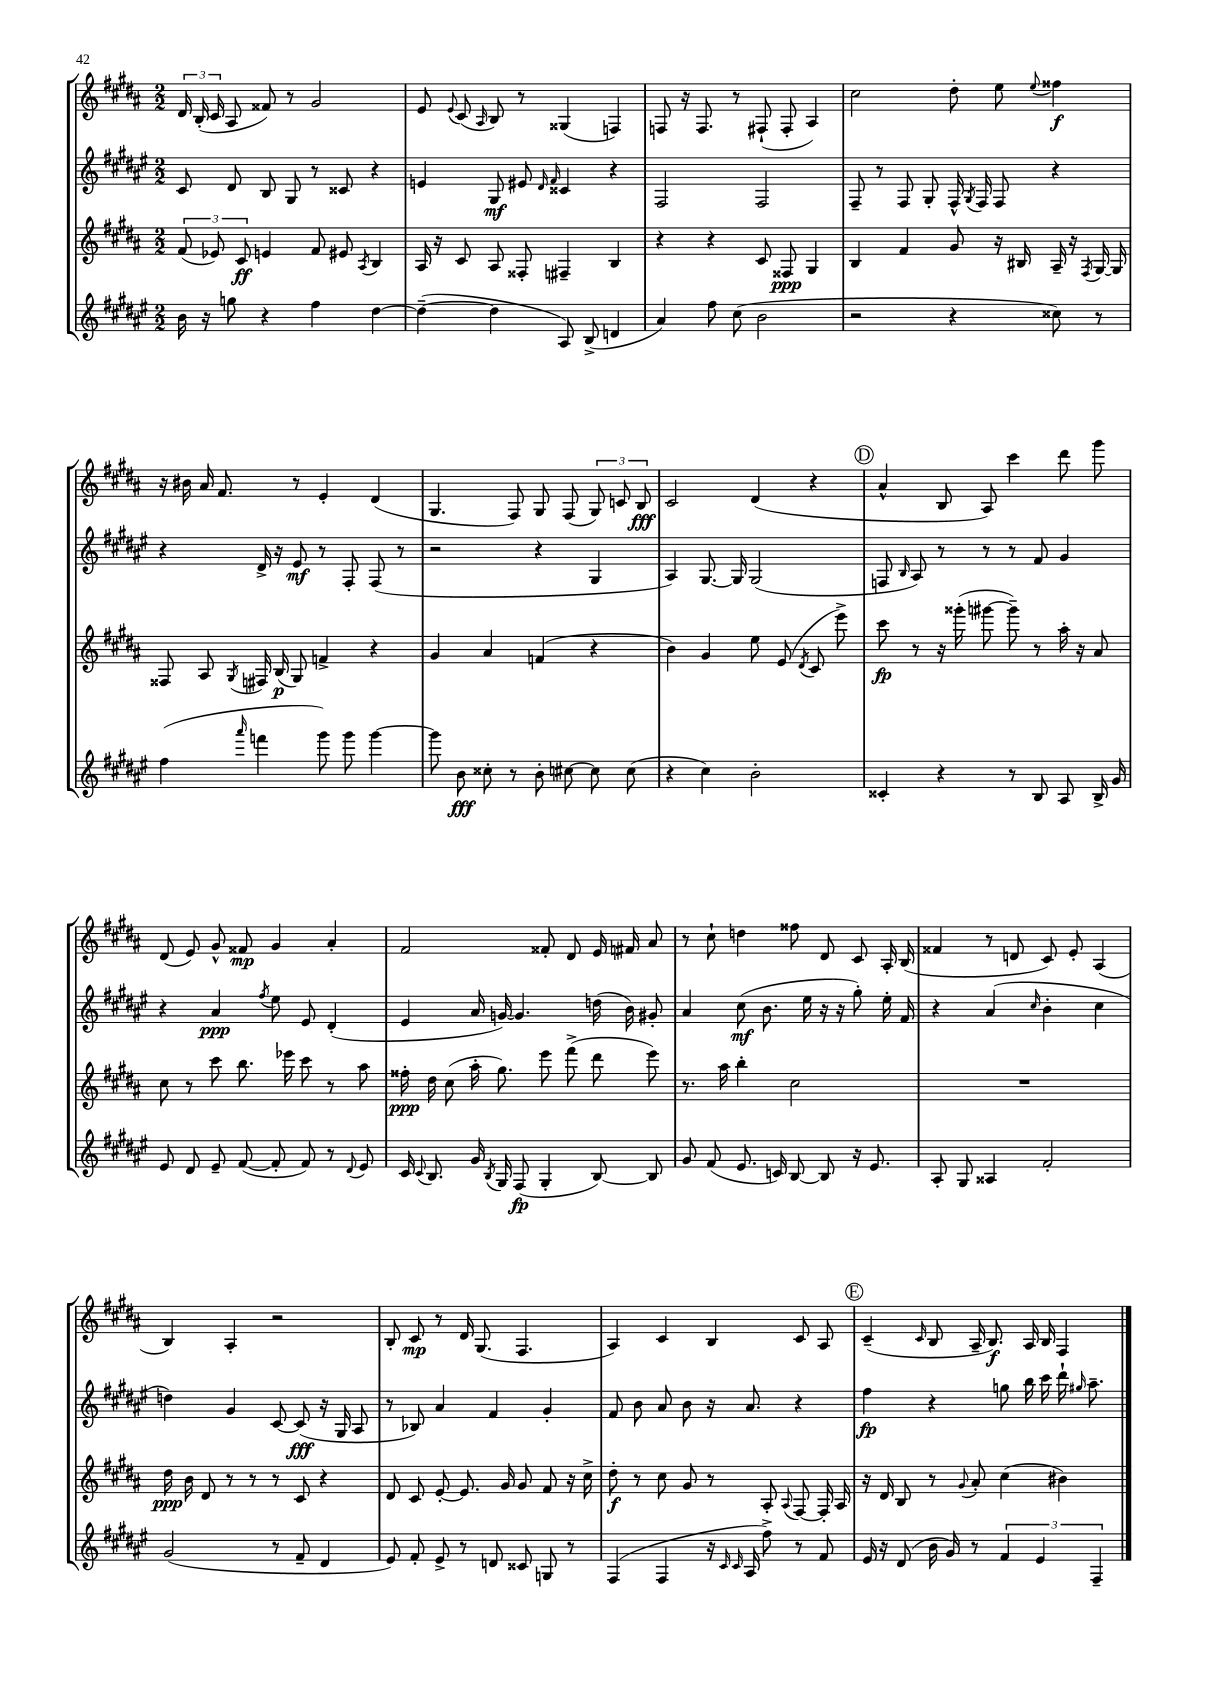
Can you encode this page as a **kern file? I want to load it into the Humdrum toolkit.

**kern	**dynam	**kern	**dynam	**kern	**dynam	**kern	**dynam
*part4	*part4	*part3	*part3	*part2	*part2	*part1	*part1
*staff4	*staff4	*staff3	*staff3	*staff2	*staff2	*staff1	*staff1
*clefG2	*	*clefG2	*	*clefG2	*	*clefG2	*
*k[f#c#g#d#a#e#]	*	*k[f#c#g#d#a#]	*	*k[f#c#g#d#a#e#]	*	*k[f#c#g#d#a#]	*
*M2/2	*	*M2/2	*	*M2/2	*	*M2/2	*
=70	=70	=70	=70	=70	=70	=70	=70
16b\	.	(12f#/	.	8c#/	.	24d#/	.
.	.	.	.	.	.	(24B'/	.
16r	.	.	.	.	.	.	.
.	.	12e-X/)	.	.	.	24c#/	.
8ggn\	.	.	.	8d#/	.	8A#/	.
.	.	12c#/	ff	.	.	.	.
4r	.	4en/	.	8B/	.	8f##X/)	.
.	.	.	.	8G#/	.	8r	.
4ff#\	.	8f#/	.	8r	.	2g#/	.
.	.	8e#X/	.	8c##X/	.	.	.
.	.	8qA#/	.	.	.	.	.
[4dd#\	.	4B/	.	4r	.	.	.
=71	=71	=71	=71	=71	=71	=71	=71
(4dd#~\_	.	16A#/	.	4en/	.	8e/	.
.	.	16r	.	.	.	.	.
.	.	.	.	.	.	8qqe/	.
.	.	8c#/	.	.	.	(8c#/	.
.	.	.	.	.	.	16qqA#/	.
4dd#\]	.	8A#/	.	8G#/	mf	8B/)	.
.	.	8F##X'/	.	8e#X/	.	8r	.
.	.	.	.	16qqd#/	.	.	.
.	.	.	.	16qqf#/	.	.	.
8A#/)	.	4F#X~/	.	4c##X/	.	(4G##X/	.
(8B^/	.	.	.	.	.	.	.
4dn/	.	4B/	.	4r	.	4Fn/)	.
=72	=72	=72	=72	=72	=72	=72	=72
4a#/)	.	4r	.	2F#/	.	8Fn/	.
.	.	.	.	.	.	16r	.
.	.	.	.	.	.	8.F/	.
8ff#\	.	4r	.	.	.	.	.
(8cc#\	.	.	.	.	.	8r	.
2b\	.	8c#/	.	2F#/	.	(8F#X`/	.
.	.	8F##X/	ppp	.	.	8F#'/	.
.	.	4G#/	.	.	.	4A#/)	.
=73	=73	=73	=73	=73	=73	=73	=73
2r	.	4B/	.	8F#~/	.	2cc#\	.
.	.	.	.	8r	.	.	.
.	.	4f#/	.	8F#/	.	.	.
.	.	.	.	8G#'/	.	.	.
4r	.	8g#/	.	16F#^^/	.	8dd#'\	.
.	.	.	.	8qG#/	.	.	.
.	.	.	.	16F#/	.	.	.
.	.	16r	.	8F#/	.	8ee\	.
.	.	16B#X/	.	.	.	.	.
.	.	.	.	.	.	8qqee/	.
8cc##X\)	.	16A#~/	.	4r	.	4ff##X\	f
.	.	16r	.	.	.	.	.
.	.	8qF#/	.	.	.	.	.
8r	.	[16G#/	.	.	.	.	.
.	.	16G#/]	.	.	.	.	.
!!LO:LB:g=z
=74	=74	=74	=74	=74	=74	=74	=74
(4ff#\	.	8F##X/	.	4r	.	16r	.
.	.	.	.	.	.	16b#X\	.
.	.	8A#/	.	.	.	16a#/	.
.	.	.	.	.	.	8.f#/	.
16qqaaa#/	.	8qG#/	.	.	.	.	.
4fffn\	.	16F#X/	.	16d#^/	.	.	.
.	.	(16B/	p	16r	.	.	.
.	.	8G#/)	.	8e#/	mf	8r	.
8ggg#\)	.	4fn^/	.	8r	.	4e'/	.
8ggg#\	.	.	.	8F#'/	.	.	.
[4ggg#\	.	4r	.	(8F#/	.	(4d#/	.
.	.	.	.	8r	.	.	.
=75	=75	=75	=75	=75	=75	=75	=75
8ggg#\]	.	4g#/	.	2r	.	4.G#/	.
8b\	fff	.	.	.	.	.	.
8cc##X'\	.	4a#/	.	.	.	.	.
8r	.	.	.	.	.	8F#/)	.
8b'\	.	(4fn/	.	4r	.	8G#/	.
[8cc#X\	.	.	.	.	.	(8F#/	.
8cc#\]	.	4r	.	4G#/	.	12G#/)	.
.	.	.	.	.	.	12cn/	.
(8cc#\	.	.	.	.	.	.	.
.	.	.	.	.	.	12B/	fff
=76	=76	=76	=76	=76	=76	=76	=76
4r	.	4b\)	.	4A#/)	.	2c#/	.
4cc#\)	.	4g#/	.	[8.G#/	.	.	.
.	.	.	.	16G#/]	.	.	.
2b'\	.	8ee\	.	(2G#/	.	(4d#/	.
.	.	(8e/	.	.	.	.	.
.	.	8qd#/	.	.	.	.	.
.	.	8c#/	.	.	.	4r	.
.	.	8eee^\)	.	.	.	.	.
!!LO:REH:place=s1:t=D
=77	=77	=77	=77	=77	=77	=77	=77
4c##X'/	.	8ccc#\	fp	8Fn/	.	4a#^^/	.
.	.	.	.	16qqB/	.	.	.
.	.	8r	.	8A#/)	.	.	.
4r	.	16r	.	8r	.	8B/	.
.	.	(16ggg##X'\	.	.	.	.	.
.	.	[8ggg#X\	.	8r	.	8A#/)	.
8r	.	8ggg#~\])	.	8r	.	4ccc#\	.
8B/	.	8r	.	8f#/	.	.	.
8A#/	.	16aa#'\	.	4g#/	.	8ddd#\	.
.	.	16r	.	.	.	.	.
16B^/	.	8a#/	.	.	.	8ggg#\	.
16g#/	.	.	.	.	.	.	.
!!LO:LB:g=z
=78	=78	=78	=78	=78	=78	=78	=78
8e#/	.	8cc#\	.	4r	.	(8d#/	.
8d#/	.	8r	.	.	.	8e/)	.
8e#~/	.	8ccc#\	.	4a#/	ppp	8g#^^/	.
([8f#/	.	8.bb\	.	.	.	8f##X/	mp
.	.	.	.	8qff#/	.	.	.
8f#'/]	.	.	.	8ee#\	.	4g#/	.
.	.	16eee-X\	.	.	.	.	.
8f#/)	.	8ccc#\	.	8e#/	.	.	.
8r	.	8r	.	(4d#'/	.	4a#'/	.
8qqd#/	.	.	.	.	.	.	.
8e#/	.	8aa#\	.	.	.	.	.
=79	=79	=79	=79	=79	=79	=79	=79
16c#/	.	16ff##X'\	ppp	4e#/	.	2f#/	.
8qqc#/	.	.	.	.	.	.	.
8.B/	.	16dd#\	.	.	.	.	.
.	.	(8cc#\	.	.	.	.	.
16g#/	.	16aa#'\	.	16a#/	.	.	.
8qB/	.	.	.	.	.	.	.
16G#/	.	8.gg#\)	.	[16gn/)	.	.	.
(8F#/	fp	.	.	4.g/]	.	.	.
4G#'/	.	8eee\	.	.	.	8f##X'/	.
.	.	(8fff#^\	.	.	.	8d#/	.
[8B/)	.	8ddd#\	.	(16ddn\	.	16e/	.
.	.	.	.	16b\)	.	16f#X/	.
8B/]	.	8eee\)	.	8g#X'/	.	8a#/	.
=80	=80	=80	=80	=80	=80	=80	=80
8g#/	.	8.r	.	4a#/	.	8r	.
(8f#/	.	.	.	.	.	8cc#`\	.
.	.	16aa#\	.	.	.	.	.
8.e#/	.	4bb'\	.	(8cc#\	mf	4ddn\	.
.	.	.	.	8.b\	.	.	.
16cn/)	.	.	.	.	.	.	.
[8B/	.	2cc#\	.	.	.	8ff##X\	.
.	.	.	.	16ee#\	.	.	.
8B/]	.	.	.	16r	.	8d#/	.
.	.	.	.	16r	.	.	.
16r	.	.	.	8gg#'\)	.	8c#/	.
8.e#/	.	.	.	.	.	.	.
.	.	.	.	16ee#'\	.	16A#'/	.
.	.	.	.	16f#/	.	(16B/	.
=81	=81	=81	=81	=81	=81	=81	=81
8A#'/	.	1r	.	4r	.	4f##X/	.
8G#/	.	.	.	.	.	.	.
4A##X/	.	.	.	(4a#/	.	8r	.
.	.	.	.	.	.	8dn/	.
.	.	.	.	16qqcc#/	.	.	.
2f#'/	.	.	.	4b'\	.	8c#/)	.
.	.	.	.	.	.	8e'/	.
.	.	.	.	4cc#\	.	(4A#/	.
!!LO:LB:g=z
=82	=82	=82	=82	=82	=82	=82	=82
(2g#/	.	16dd#\	ppp	4ddn\)	.	4B/)	.
.	.	16b\	.	.	.	.	.
.	.	8d#/	.	.	.	.	.
.	.	8r	.	4g#/	.	4A#'/	.
.	.	8r	.	.	.	.	.
8r	.	8r	.	[8c#/	.	2r	.
8f#~/	.	8c#/	.	(8c#/]	fff	.	.
4d#/	.	4r	.	16r	.	.	.
.	.	.	.	16G#/	.	.	.
.	.	.	.	8A#/	.	.	.
=83	=83	=83	=83	=83	=83	=83	=83
8e#/)	.	8d#/	.	8r	.	8B'/	.
8f#'/	.	8c#/	.	8B-X/)	.	8c#/	mp
8e#^/	.	[8e'/	.	4a#/	.	8r	.
8r	.	8.e/]	.	.	.	16d#/	.
.	.	.	.	.	.	(8.G#/	.
8dn/	.	.	.	4f#/	.	.	.
.	.	16g#/	.	.	.	.	.
8c##X/	.	8g#/	.	.	.	4.F#/	.
8Gn/	.	8f#/	.	4g#'/	.	.	.
8r	.	16r	.	.	.	.	.
.	.	16cc#^\	.	.	.	.	.
=84	=84	=84	=84	=84	=84	=84	=84
(4F#/	.	8dd#'\	f	8f#/	.	4A#/)	.
.	.	8r	.	8b\	.	.	.
4F#/	.	8cc#\	.	8a#/	.	4c#/	.
.	.	8g#/	.	8b\	.	.	.
16r	.	8r	.	16r	.	4B/	.
16qqc#/	.	.	.	.	.	.	.
16qqc#/	.	.	.	.	.	.	.
16A#/	.	.	.	8.a#/	.	.	.
8ff#^\)	.	8A#'/	.	.	.	.	.
.	.	8qqA#/	.	.	.	.	.
8r	.	[8F#/	.	4r	.	8c#/	.
8f#/	.	16F#'/]	.	.	.	8A#/	.
.	.	16A#/	.	.	.	.	.
!!LO:REH:place=s1:t=E
=85	=85	=85	=85	=85	=85	=85	=85
16e#/	.	16r	.	4ff#\	fp	(4c#~/	.
16r	.	16d#/	.	.	.	.	.
(8d#/	.	8B/	.	.	.	.	.
.	.	.	.	.	.	16qqc#/	.
16b\	.	8r	.	4r	.	8B/	.
16g#/)	.	.	.	.	.	.	.
.	.	8qqg#/	.	.	.	.	.
8r	.	8a#'/	.	.	.	16A#~/	.
.	.	.	.	.	.	8.B/)	f
6f#/	.	(4cc#\	.	8ggn\	.	.	.
.	.	.	.	16bb\	.	16A#/	.
6e#/	.	.	.	.	.	.	.
.	.	.	.	16ccc#\	.	16B/	.
.	.	4b#X\)	.	16ddd#`\	.	4F#/	.
.	.	.	.	16qqgg#X/	.	.	.
.	.	.	.	8.aa#~\	.	.	.
6F#~/	.	.	.	.	.	.	.
==	==	==	==	==	==	==	==
*-	*-	*-	*-	*-	*-	*-	*-
